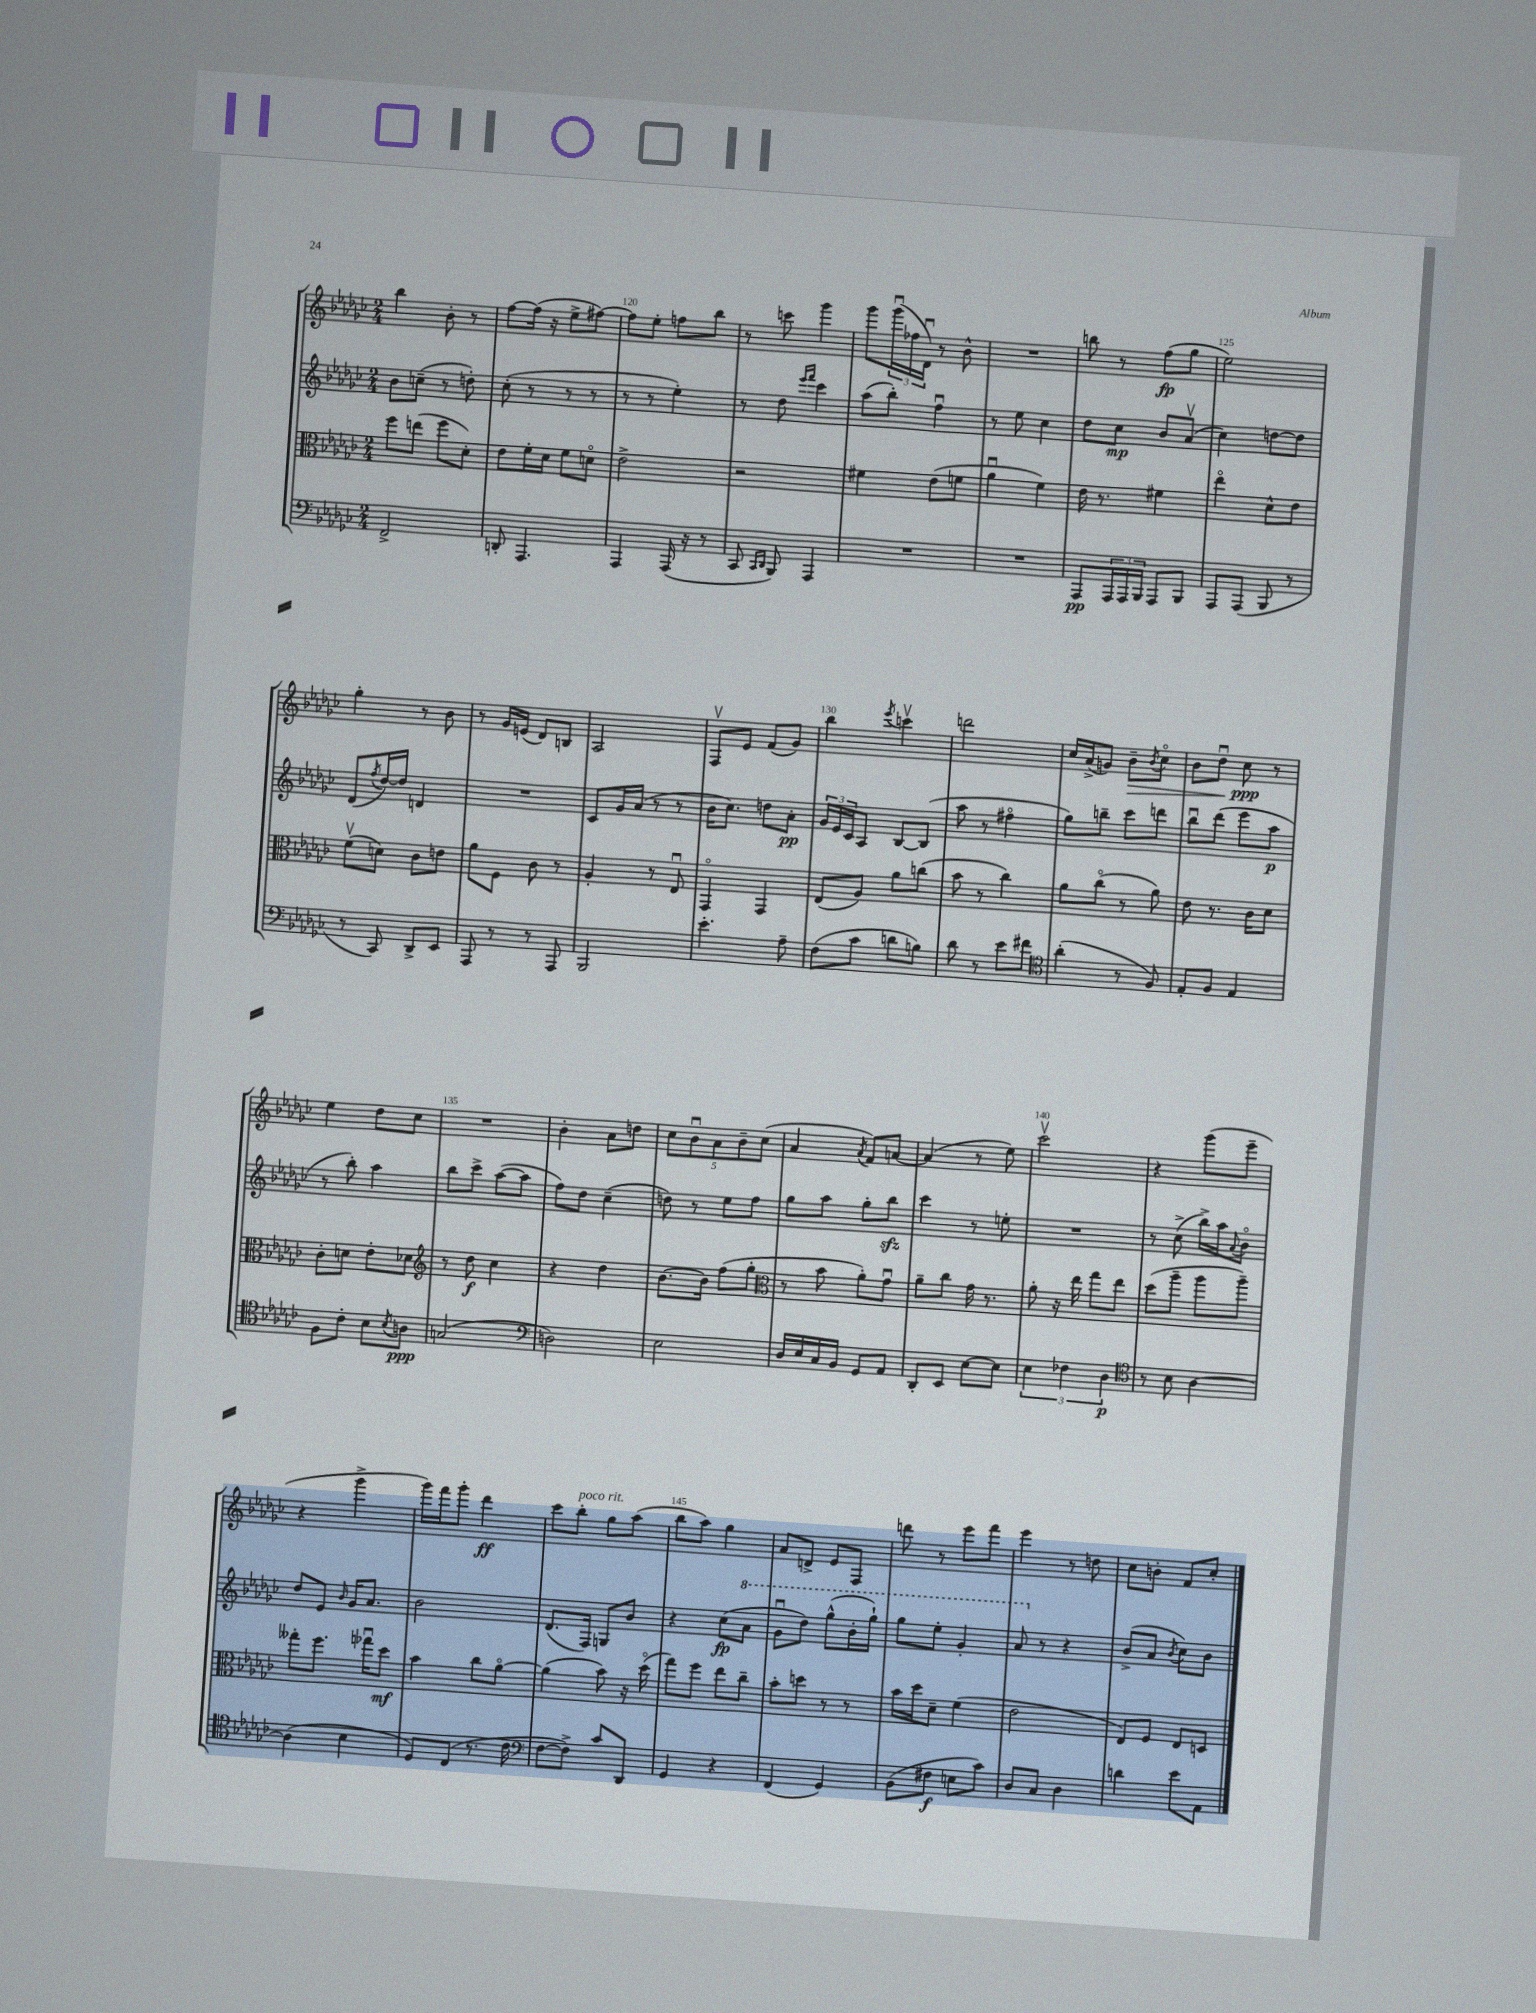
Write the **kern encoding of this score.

**kern	**dynam	**kern	**dynam	**kern	**dynam	**kern	**dynam
*part4	*part4	*part3	*part3	*part2	*part2	*part1	*part1
*staff4	*staff4	*staff3	*staff3	*staff2	*staff2	*staff1	*staff1
*clefF4	*	*clefC3	*	*clefG2	*	*clefG2	*
*k[b-e-a-d-g-c-]	*	*k[b-e-a-d-g-c-]	*	*k[b-e-a-d-g-c-]	*	*k[b-e-a-d-g-c-]	*
*M2/4	*	*M2/4	*	*M2/4	*	*M2/4	*
=118	=118	=118	=118	=118	=118	=118	=118
2FF^/	.	8ff\L	.	8b-\L	.	4bb-\	.
.	.	(8een\J	.	(8ccn~\J	.	.	.
.	.	8ff\L	.	8r	.	8b-'\	.
.	.	8d-'\J)	.	8ddn'\)	.	8r	.
=119	=119	=119	=119	=119	=119	=119	=119
8DDn'/	.	8e-\L	.	(8cc-'\	.	[8ff\L	.
4.AAA-/	.	16f'\L	.	8r	.	(16ff\Jk]	.
.	.	16d-\JJ	.	.	.	16r	.
.	.	8f\L	.	8r	.	8ee-^\L	.
.	.	8dn\J	.	8r	.	[8ff#X\J)	.
=120	=120	=120	=120	=120	=120	=120	=120
4AAA-/	.	2e-^\	.	8r	.	8ff#\L]	.
.	.	.	.	8r	.	8ee-'\J	.
(16AAA-/	.	.	.	4ee-'\)	.	8ffn\L	.
16r	.	.	.	.	.	.	.
8r	.	.	.	.	.	8bb-\J	.
=121	=121	=121	=121	=121	=121	=121	=121
8CC-/	.	2r	.	8r	.	8r	.
16qqCC-/LL	.	.	.	.	.	.	.
16qqDD-/JJ	.	.	.	.	.	.	.
8BBB-/)	.	.	.	8dd-\	.	8cccn\	.
.	.	.	.	16qqeee-/LL	.	.	.
.	.	.	.	16qqfff/JJ	.	.	.
4AAA-/	.	.	.	4ccc-\	.	4ggg-\	.
=122	=122	=122	=122	=122	=122	=122	=122
2r	.	4f#X\	.	(8aa-\L	.	8ggg-\L	.
.	.	.	.	8bb-'\J)	.	(24ggg-u\L	.
.	.	.	.	.	.	24ff-X\	.
.	.	.	.	.	.	24d-u\JJ)	.
.	.	(8e-\L	.	4ffu\	.	8r	.
.	.	8fn\J	.	.	.	8b-^^\	.
=123	=123	=123	=123	=123	=123	=123	=123
2r	.	4a-u\	.	8r	.	2r	.
.	.	.	.	8ee-\	.	.	.
.	.	4f\)	.	4cc-\	.	.	.
=124	=124	=124	=124	=124	=124	=124	=124
8AAA-/L	pp	16e-\	.	8dd-\L	.	8bbn\	.
.	.	8.r	.	.	.	.	.
24AAA-/L	.	.	.	8cc-\J	mp	8r	.
24AAA-/	.	.	.	.	.	.	.
24BBB-/JJ	.	.	.	.	.	.	.
8AAA-/L	.	4f#X\	.	8b-/L	.	(8ff\L	fp
8BBB-/J	.	.	.	(8a-v/J	.	8gg-\J	.
=125	=125	=125	=125	=125	=125	=125	=125
8AAA-/L	.	4ee-\	.	4cc-\)	.	2ee-\)	.
(8AAA-/J	.	.	.	.	.	.	.
8BBB-/	.	8d-^^\L	.	[8ddn\L	.	.	.
8r	.	8e-\J	.	8dd\J]	.	.	.
!!LO:LB:g=z
=126	=126	=126	=126	=126	=126	=126	=126
8r	.	(8fv\L	.	(8d-/L	.	4gg-'\	.
.	.	.	.	8qff/	.	.	.
8CC-/)	.	8dn\J)	.	[16dd-/L)	.	.	.
.	.	.	.	16dd-/JJ]	.	.	.
8DD-^/L	.	8c-\L	.	4dn/	.	8r	.
8EE-/J	.	8en\J	.	.	.	8b-\	.
=127	=127	=127	=127	=127	=127	=127	=127
8AAA-/	.	8a-\L	.	2r	.	8r	.
8r	.	8F\J	.	.	.	16g-/LL	.
.	.	.	.	.	.	(16en/JJ	.
8r	.	8c-\	.	.	.	8d-/L)	.
8AAA-/	.	8r	.	.	.	8Bn/J	.
=128	=128	=128	=128	=128	=128	=128	=128
2BBB-/	.	4A-'/	.	8c-/L	.	2A-/	.
.	.	.	.	16g-/L	.	.	.
.	.	.	.	(16a-/JJ	.	.	.
.	.	8r	.	8r	.	.	.
.	.	8E-u/	.	8r	.	.	.
=129	=129	=129	=129	=129	=129	=129	=129
4.e-'\	.	4GG-/	.	16b-\KL	.	8Fv/L	.
.	.	.	.	8.cc-\J)	.	.	.
.	.	.	.	.	.	8e-/J	.
.	.	4GG-/	.	8ddn\L	.	(8f/L	.
8A-~\	.	.	.	8a-'\J	pp	8g-/J)	.
=130	=130	=130	=130	=130	=130	=130	=130
(8F\L	.	(8E-/L	.	24g-/LL	.	4bb-\	.
.	.	.	.	24e-/	.	.	.
.	.	.	.	24c-/J	.	.	.
8c-\J	.	8A-/J)	.	8A-/J	.	.	.
.	.	.	.	.	.	8qeee-/	.
8dn\L	.	8a-\L	.	[8B-/L	.	4cccnv\	.
8Bn\J)	.	(8ccn\J	.	(8B-/J]	.	.	.
=131	=131	=131	=131	=131	=131	=131	=131
8d-\	.	8b-\	.	8aa-\	.	2dddn\	.
8r	.	8r	.	8r	.	.	.
8e-\L	.	4cc-\)	.	4ff#X\	.	.	.
8f#X\J	.	.	.	.	.	.	.
=132	=132	=132	=132	=132	=132	=132	=132
*clefC4	*	*	*	*	*	*	*
(4a-'\	.	8a-\L	.	8gg-\L)	.	16cc-/LL	.
.	.	.	.	.	.	(16a-^/J	.
.	.	(8cc-\J	.	8bbn~\J	.	8gn/J)	.
!	!	!	!	!	!	!	!LO:HP:b
8r	.	8r	.	8ccc-\L	.	8b-~\L	>
.	.	.	.	.	.	8qb-/	.
8F/)	.	8a-\)	.	8dddn\J	.	8cc-\J	.
=133	=133	=133	=133	=133	=133	=133	=133
8E-'/L	.	8e-\	.	8bb-u\L	.	8b-\L	.
8F/J	.	8.r	.	(8ddd-\J	.	8dd-u\J	.
4E-/	.	.	.	8eee-\L	.	8cc-\	] ppp
.	.	16c-\KL	.	.	.	.	.
.	.	8d-\J	.	8aa-\J	p	8r	.
!!LO:LB:g=z
=134	=134	=134	=134	=134	=134	=134	=134
8F\L	.	8c-'\L	.	8r	.	4ee-\	.
8c-'\J	.	8dn\J	.	8bb-'\)	.	.	.
8B-\L	.	8e-'\L	.	4aa-\	.	8dd-\L	.
8qB-/	.	.	.	.	.	.	.
8An\J	ppp	8d-X\J	.	.	.	8cc-\J	.
=135	=135	=135	=135	=135	=135	=135	=135
*	*	*clefG2	*	*	*	*	*
(2Gn/	.	8r	.	8bb-\L	.	2r	.
.	.	8dd-\	f	8ccc-^\J	.	.	.
.	.	4cc-\	.	([8aa-\L	.	.	.
.	.	.	.	8aa-\J]	.	.	.
=136	=136	=136	=136	=136	=136	=136	=136
*clefF4	*	*	*	*	*	*	*
2Dn\)	.	4r	.	8ff\L)	.	4b-'\	.
.	.	.	.	8dd-\J	.	.	.
.	.	4dd-\	.	(4cc-~\	.	8a-\L	.
.	.	.	.	.	.	8ddn\J	.
=137	=137	=137	=137	=137	=137	=137	=137
2E-\	.	[8.b-\L	.	8ddn\)	.	10cc-\L	.
.	.	.	.	.	.	10b-u\	.
.	.	.	.	8r	.	.	.
.	.	16b-\Jk]	.	.	.	.	.
.	.	.	.	.	.	10a-\	.
.	.	(8ff\L	.	8ee-\L	.	.	.
.	.	.	.	.	.	10b-~\	.
.	.	8gg-'\J	.	8ff\J	.	.	.
.	.	.	.	.	.	(10cc-\J	.
=138	=138	=138	=138	=138	=138	=138	=138
*	*	*clefC3	*	*	*	*	*
16D-/LL	.	8r	.	8gg-\L	.	4a-/	.
16E-/	.	.	.	.	.	.	.
16C-/	.	8b-\	.	8aa-\J	.	.	.
16BB-/JJ	.	.	.	.	.	.	.
.	.	.	.	.	.	8qa-/	.
8GG-/L	.	8a-'\L)	.	8gg-'\L	.	8f/L)	.
8AA-/J	.	8g-u\J	.	8bb-zz\J	.	[8an/J	.
=139	=139	=139	=139	=139	=139	=139	=139
8DD-'/L	.	8a-~\L	.	4ccc-\	.	(4a/]	.
8EE-/J	.	8cc-\J	.	.	.	.	.
[8E-\L	.	16g-\	.	8r	.	8r	.
.	.	8.r	.	.	.	.	.
8E-\J]	.	.	.	8een'\	.	8ee-\)	.
=140	=140	=140	=140	=140	=140	=140	=140
6E-\	.	8a-'\	.	2r	.	2ccc-v\	.
.	.	16r	.	.	.	.	.
6F-X\	.	.	.	.	.	.	.
.	.	16ee-\	.	.	.	.	.
.	.	8gg-\L	.	.	.	.	.
6D-\	p	.	.	.	.	.	.
.	.	8ee-\J	.	.	.	.	.
=141	=141	=141	=141	=141	=141	=141	=141
*clefC4	*	*	*	*	*	*	*
8r	.	(8dd-\L	.	8r	.	4r	.
8B-\	.	8aa-~\J	.	(8cc-^\	.	.	.
[4A-\	.	8aa-\L	.	16bb-^\LL)	.	(8ggg-\L	.
.	.	.	.	16aa-\J	.	.	.
.	.	.	.	8qqa-/	.	.	.
.	.	8aa-~\J)	.	8b-\J	.	8eee-~\J	.
!!LO:LB:g=z
=142	=142	=142	=142	=142	=142	=142	=142
(4A-\]	.	8gg--X'\L	.	8dd-/L	.	4r	.
.	.	8.ff\J	.	8e-/J	.	.	.
.	.	.	.	16qqb-/	.	.	.
4B-\	.	.	.	16g-/KL	.	4ggg-^\	.
.	.	16gg-Xu\KL	.	8.a-/J	.	.	.
.	.	8dd-\J	mf	.	.	.	.
=143	=143	=143	=143	=143	=143	=143	=143
8D-/L)	.	4b-\	.	2b-\	.	16ggg-\LL)	.
.	.	.	.	.	.	16fff\J	.
(8C-/J	.	.	.	.	.	8ggg-'\J	.
8.r	.	8cc-\L	.	.	.	4ddd-\	ff
.	.	[8a-\J	.	.	.	.	.
16c-\	.	.	.	.	.	.	.
=144	=144	=144	=144	=144	=144	=144	=144
*clefF4	*	*	*	*	*	*	*
[8F\L	.	(4a-\]	.	(8.d-/L	.	8ccc-\L	.
!	!	!	!	!	!	!LO:TX:a:i:t=poco rit.	!
8F^\J])	.	.	.	.	.	8bb-'\J	.
.	.	.	.	16F/Jk)	.	.	.
8c-/L	.	8b-\)	.	8Gn/L	.	8gg-\L	.
8DD-/J	.	16r	.	8b-/J	.	(8aa-\J	.
.	.	(16dd-\	.	.	.	.	.
=145	=145	=145	=145	=145	=145	=145	=145
4GG-/	.	8gg-\L)	.	4r	.	8bb-\L	.
.	.	8ff\J	.	.	.	8aa-\J)	.
4r	.	8ee-\L	.	(8cc-\L	fp	4gg-\	.
*	*	*	*	*8va	*	*	*
.	.	8cc-~\J	.	8aa-\J	.	.	.
=146	=146	=146	=146	=146	=146	=146	=146
(4FF/	.	8b-'\L	.	8gg-u\L	.	8a-/L	.
.	.	8ddn\J	.	8ddd-\J)	.	8dn^/J	.
4GG-/)	.	8r	.	(8ggg-^^\L	.	8e-/L	.
.	.	8r	.	16bb-'\L	.	8F/J	.
.	.	.	.	16ggg-`\JJ)	.	.	.
=147	=147	=147	=147	=147	=147	=147	=147
(8BB-\L	.	16b-\LL	.	8ggg-\L	.	8dddn\	.
.	.	16dd-\J	.	.	.	.	.
8F#X\J	f	8d-~\J	.	8eee-'\J	.	8r	.
8En\L	.	(4f\	.	4gg-'/	.	8eee-\L	.
8c-\J)	.	.	.	.	.	8fff\J	.
=148	=148	=148	=148	=148	=148	=148	=148
8D-/L	.	2e-\	.	8aa-/	.	4eee-\	.
*	*	*	*	*X8va	*	*	*
8C-/J	.	.	.	8r	.	.	.
4D-\	.	.	.	4r	.	8r	.
.	.	.	.	.	.	8ddn\	.
=149	=149	=149	=149	=149	=149	=149	=149
4dn\	.	8E-/L)	.	(8b-^/L	.	8cc-\L	.
.	.	8F/J	.	8a-/J	.	8bn'\J	.
.	.	.	.	8qb-/	.	.	.
8e-\L	.	8E-/L	.	8cc-\L)	.	8f/L	.
8AA-\J	.	8Dn/J	.	8b-\J	.	8cc-'/J	.
==	==	==	==	==	==	==	==
*-	*-	*-	*-	*-	*-	*-	*-
